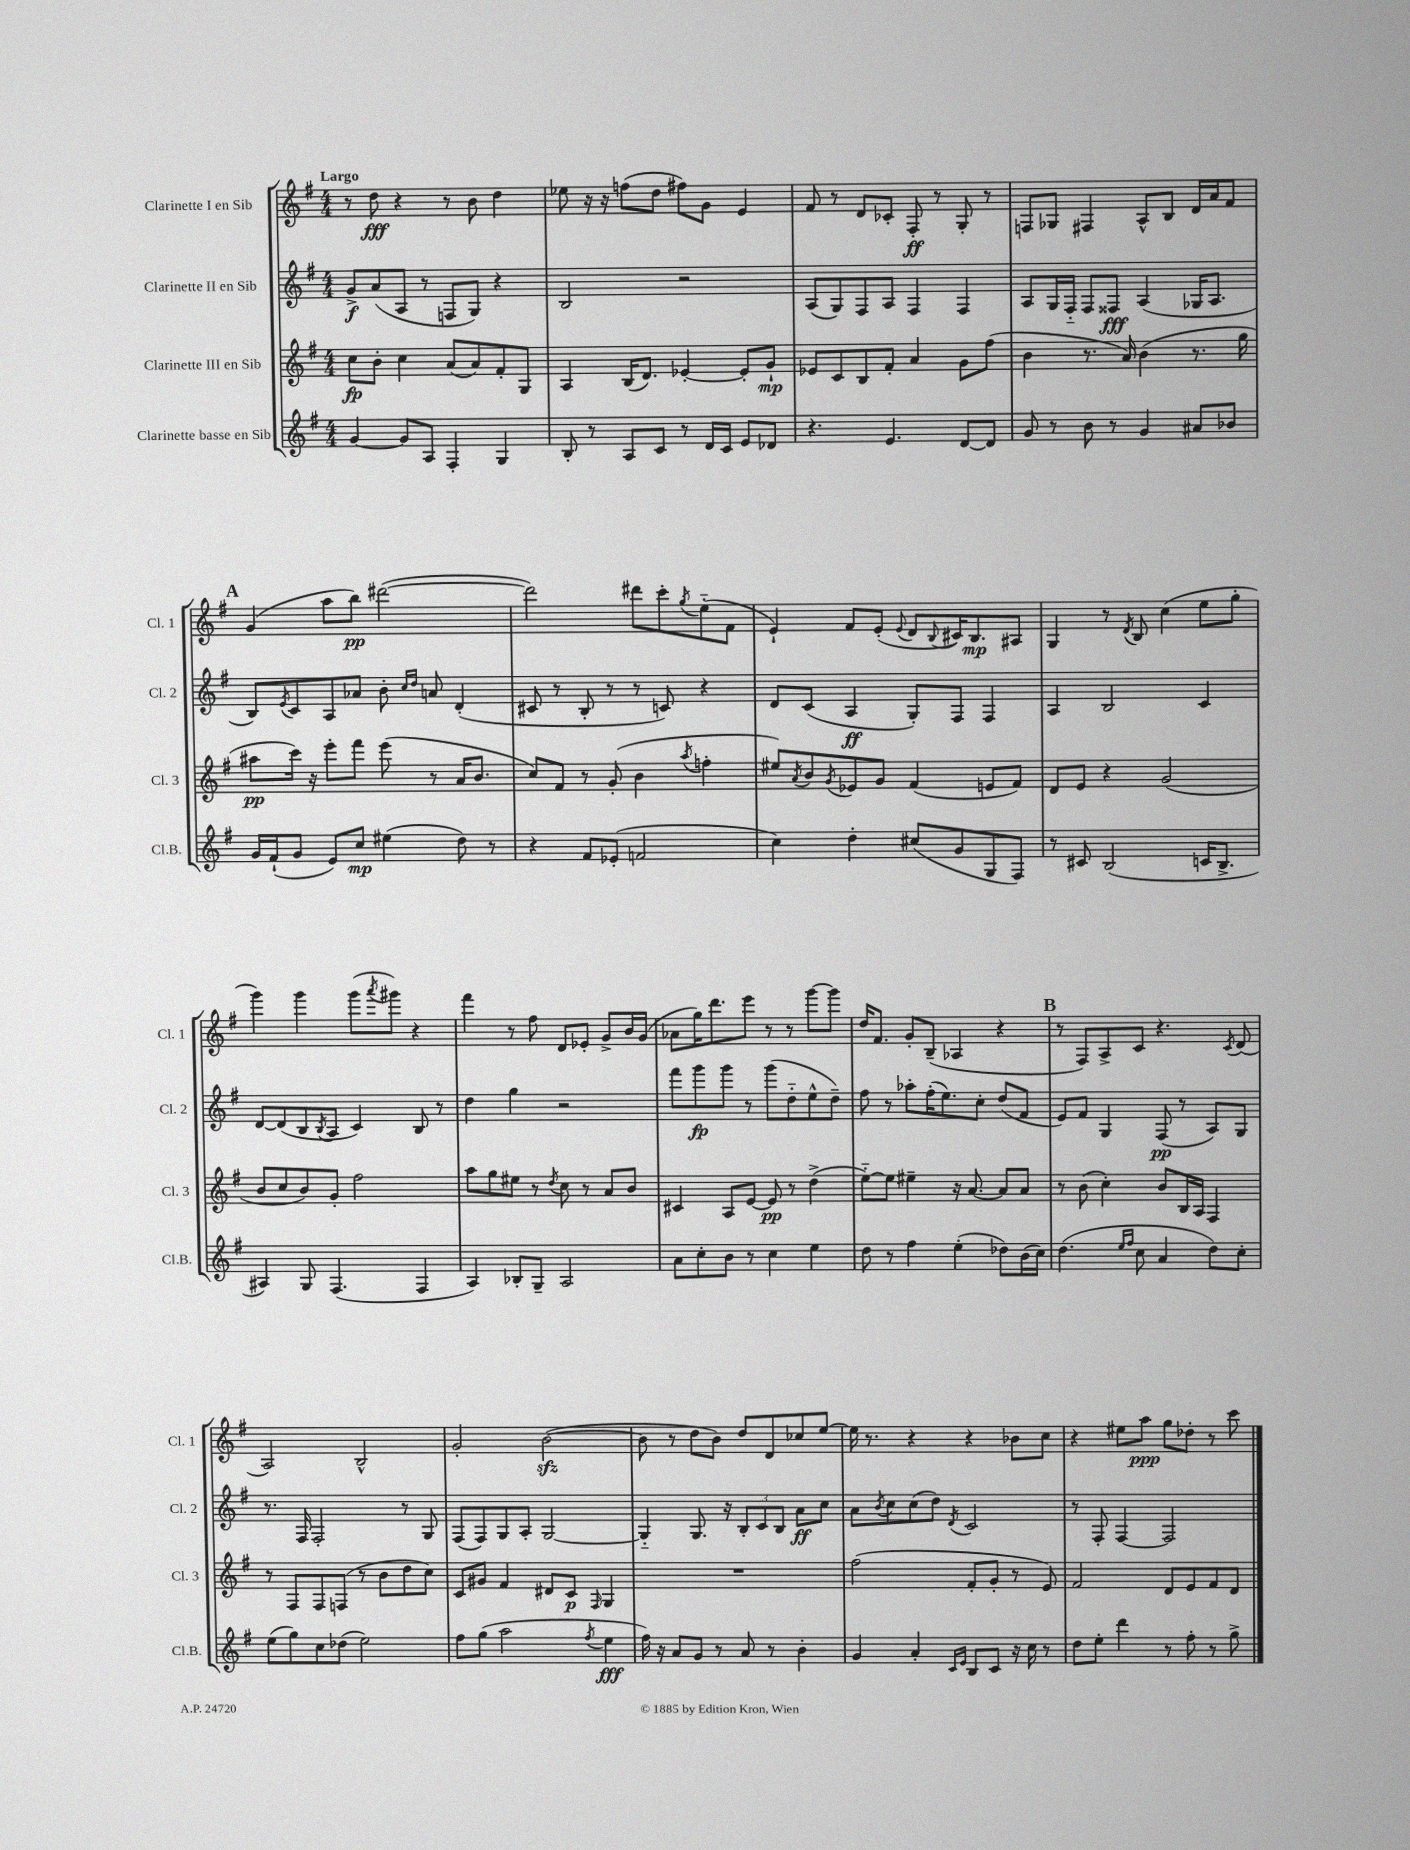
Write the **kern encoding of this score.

**kern	**kern	**kern	**kern
*staff4	*staff3	*staff2	*staff1
*clefG2	*clefG2	*clefG2	*clefG2
*k[f#]	*k[f#]	*k[f#]	*k[f#]
*M4/4	*M4/4	*M4/4	*M4/4
[4g	8cc	8g^	8r
.	8b'	(8a	8dd
8g]	4cc	8A	4r
8A	.	8r	.
4F#'	(8a	8F	8r
.	8a)	8G)	8b
4G	8f#'	4r	4dd
.	8G	.	.
=	=	=	=
8B'	4A	2B	8ee-
8r	.	.	16r
.	.	.	16r
8A	(16B	.	(8ff
.	8.d)	.	.
8c	.	.	8dd
8r	[4e-'	2r	8ff#)
16d	.	.	8g
16c	.	.	.
8e	8e-']	.	4e
8d-	8g`	.	.
=	=	=	=
4.r	8e-	(8A	8f#
.	8c	8G)	8r
.	8B	8F#	8d
4.e	8f#'	8A	8c-'
.	4a	4F#	8F#'
.	.	.	8r
[8d	8g	4F#	8G'
8d]	(8ff#	.	8r
=	=	=	=
8g	4b	8A	8F
8r	.	16G	8G-
.	.	16F#'~	.
8b	8.r	8F#	4F#
8r	.	8F##	.
.	16a)	.	.
4g	(4b	(4A	8A^^
.	.	.	8B
8a#	8.r	16G-	16d
.	.	8.A	16a
8b-	.	.	8f#
.	16gg	.	.
=	=	=	=
16g	8aa#	8B)	(4g
(16f#`	.	.	.
.	.	8qe	.
8g	16ccc)	8c	.
.	16r	.	.
8e)	8eee'	8A	8aa
8cc	8fff#	8a-	8bb)
(4ee#	(8eee	8b'	([2ddd#
.	.	16qqcc	.
.	.	16qqdd	.
.	8r	8a	.
8dd)	16a	(4d'	.
.	8.b	.	.
8r	.	.	.
=	=	=	=
4r	8cc)	8c#	2ddd#])
.	8f#	8r	.
8f#	8r	8B'	.
(8e-'	(8g'	8r	.
2f	4b	8r	8ddd#
.	.	8c)	8ccc'
.	8qaa	.	8qgg
.	4ff'	4r	(8ee'~
.	.	.	8f#
=	=	=	=
4cc)	8ee#)	8d	4e`)
.	8qa	.	.
.	8b	(8c	.
.	8qg	.	.
4dd'	8e-	4A	8f#
.	8g	.	(8e'
.	.	.	8qqe
(8cc#	(4f#	8G')	8d
.	.	.	8qqB
8g	.	8F#	16c#)
.	.	.	8.B
8G	8e	4F#	.
8F#)	8f#)	.	8A#
=	=	=	=
8r	8d	4A	4G
8c#	8e	.	.
(2B	4r	2B	8r
.	.	.	8qd
.	.	.	8B
.	(2g	.	(4cc
16c	.	4c	8ee
8.B^	.	.	.
.	.	.	8gg'
=	=	=	=
4A#)	8b	[8d	4ggg)
.	8cc	(8d]	.
8G	8b)	8B	4ggg
.	.	8qB	.
(4.F#	8g'	8A	.
.	2ff#	4c)	(8ggg
.	.	.	8qaaa
.	.	.	8ggg#)
4F#	.	8B	4r
.	.	8r	.
=	=	=	=
4A)	8aa	4dd	4fff#
.	8gg	.	.
8B-'	8ee#	4gg	8r
8G~	8r	.	8ff#
.	8qdd	.	.
2A	8cc	2r	8d
.	8r	.	8e-'
.	8a	.	8g^
.	8b	.	16b
.	.	.	(16g
=	=	=	=
8a	4c#	8fff#	8a-
8cc'	.	8ggg	16gg)
.	.	.	8.ddd
8b	8A	8ggg	.
8r	[8e	8r	8eee
4cc	8e]	(8ggg	8r
.	8r	8dd'~	8r
4ee	(4dd^	8ee^^	[8ggg
.	.	8dd~)	8ggg]
=	=	=	=
8dd	[8ee'~)	8ff#	16dd
.	.	.	8.f#
8r	8ee]	8r	.
4ff#	4ee#~	8aa-'	8g'
.	.	(16ff#'	(8B~
.	.	8.ee)	.
(4ee'	16r	.	4A-
.	[8.a	.	.
.	.	8cc'	.
8dd-)	8a]	(8dd	4r
(16b	8a	8f#	.
16cc)	.	.	.
=	=	=	=
(4.dd	8r	8e)	8r
.	(8b	8f#	8F#)
.	4cc')	4G	8A^
16qqee	.	.	.
16qqff#	.	.	.
8cc	.	.	8c
4a	8b	(8F#	4.r
.	16B	8r	.
.	16A	.	.
8dd)	4F#	8A)	.
.	.	.	8qc
8cc'	.	8G	(8d
=	=	=	=
(8ee	8r	8.r	2A)
8gg)	8F#	.	.
.	.	16F#	.
8cc	8F#	2F#'	.
(8dd-	(8F	.	.
2ee)	8r	.	2B^^
.	8b	.	.
.	8dd	8r	.
.	8cc)	8G	.
=	=	=	=
8ff#	8c	(8F#	2g'
(8gg	8g#	8F#)	.
2aa	4f#	8G	.
.	.	8A'	.
.	8d#	[2G	([2b
.	8c	.	.
8qff#	16qqF#	.	.
4ee	4G	.	.
=	=	=	=
16ff#)	1r	4G'~]	8b]
16r	.	.	.
8a	.	.	8r
8g	.	8.G	8dd
8r	.	.	8b)
.	.	16r	.
8a	.	12B'	8dd
.	.	12c	.
8r	.	.	8d
.	.	12B	.
4b'	.	8a	8cc-
.	.	8cc	[8ee
=	=	=	=
4g	(2ff#	8a	16ee]
.	.	.	8.r
.	.	8qb	.
.	.	8cc	.
4a'	.	(8cc	4r
.	.	8dd)	.
16qqc	.	.	.
16qqe	.	8qd	.
8B	8f#'	2c	4r
8c	8g'	.	.
16r	8r	.	8b-
16cc	.	.	.
8r	8e)	.	8cc
=	=	=	=
8dd	2f#	8r	4r
8ee'	.	8F#'	.
4ddd	.	[4F#	8ee#
.	.	.	8aa
8r	8d	2F#]	8gg
8ff#'	8e	.	8dd-'
8r	8f#	.	8r
8gg^	8d	.	8ccc
==	==	==	==
*-	*-	*-	*-
